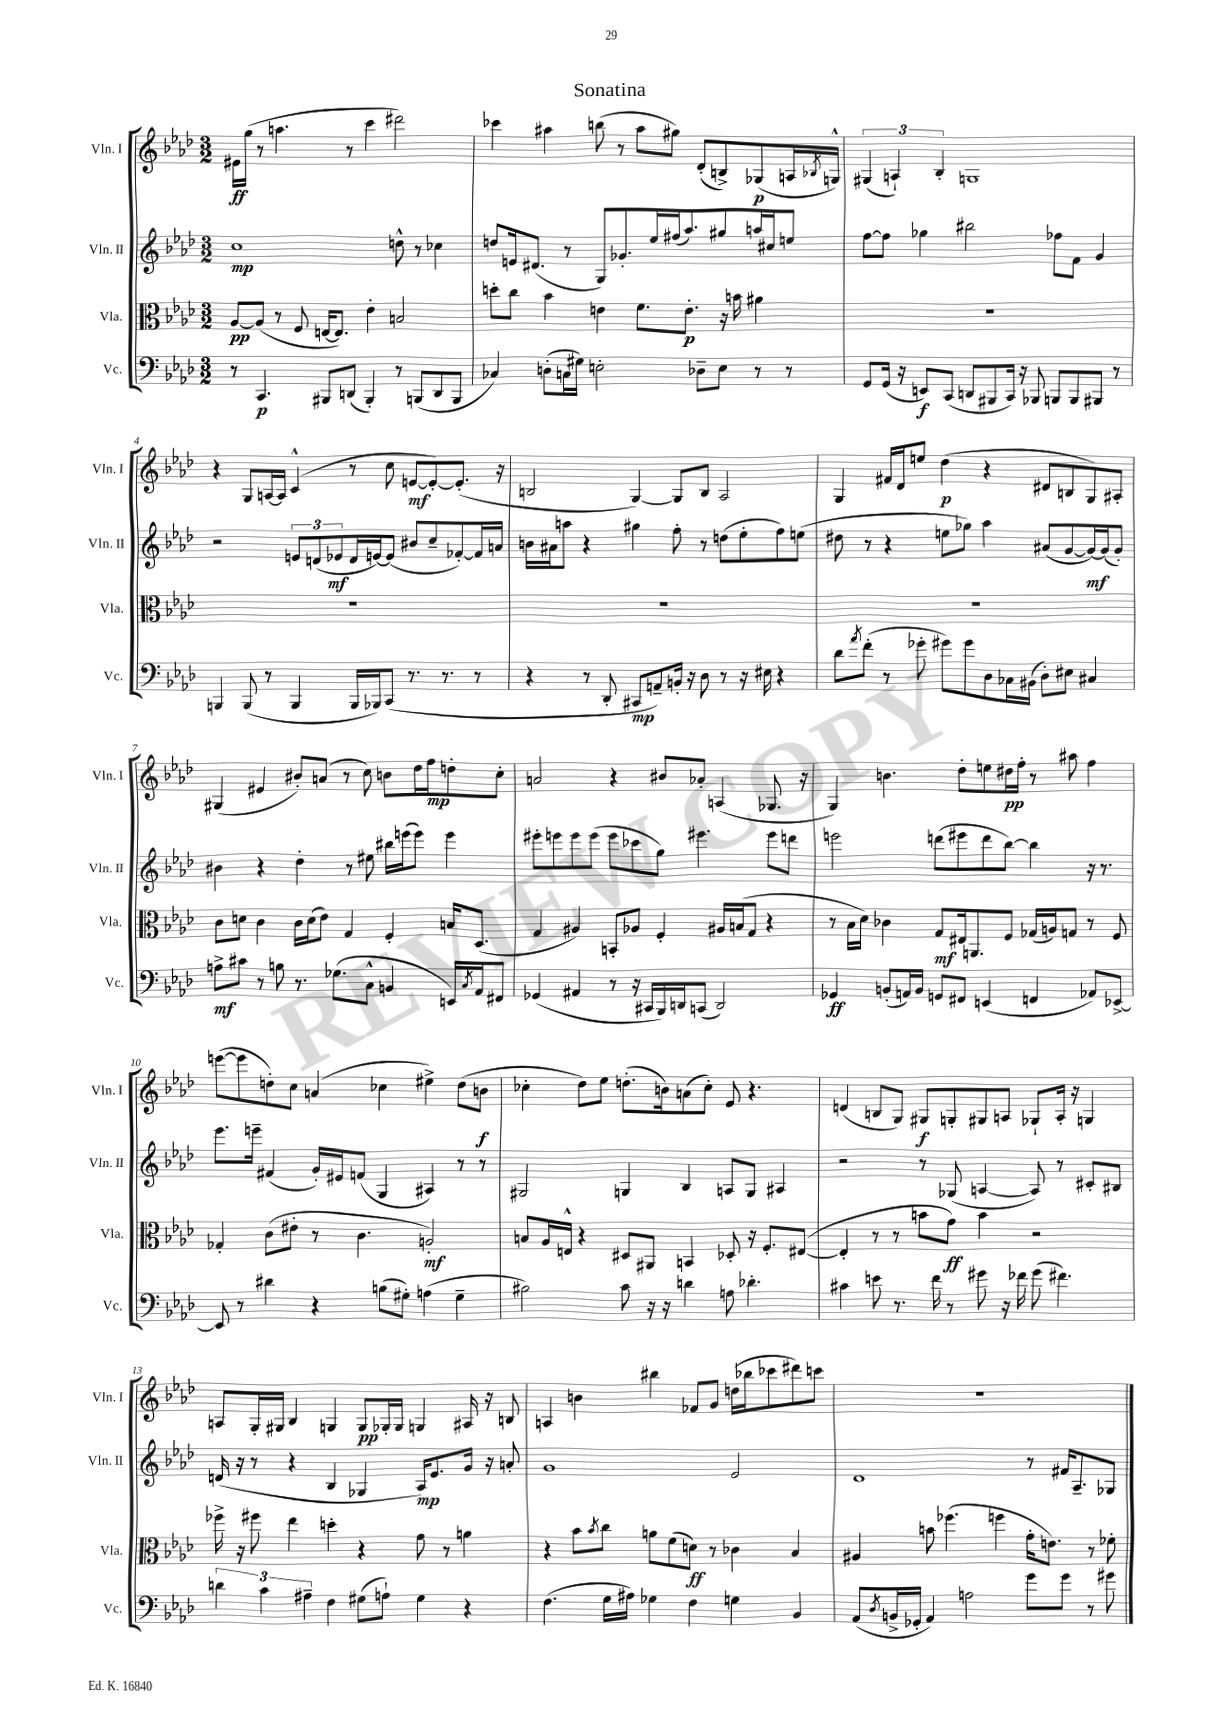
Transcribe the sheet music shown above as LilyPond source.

\header { title = "Sonatina" }
<<
\new StaffGroup <<
\new Staff = "s0" \with { instrumentName = "Vln. I" shortInstrumentName = "Vln. I" } {
    \clef treble \key aes \major \numericTimeSignature \time 3/2
    eis'16\ff g''16( r8 a''4. r8 c'''4 dis'''2) |
    ces'''4 ais''4 b''8( r8 ais''8 gis''8) des'8-.( b8->) ges8\p( a16 \acciaccatura { bes8 } g16-^) |
    \tuplet 3/2 { gis4( a4-!) bes4-. } g1 |
    r4 g8 a16~ a16 c'4-^( r8 c''8 e'8~\mf e'8~-.) e'8.-.( r16 |
    b2 g4~) g8 b8 aes2 |
    g4 fis'16 des'16 e''8 des''4\p( r4 dis'8 b8 g8) ais8-. |
    gis4( eis'4 bis'8-.) a'8( r8 c''8) b'8 des''16 f''16\mp d''8-. c''8-. |
    a'2 r4 bis'8 aes'8-. a4( ges8. r16 |
    g4) b'4. des''8-. e''8 dis''16\pp f''16-. r8 ais''8 f''4 |
    e'''8~( e'''8 d''8-.) c''8 a'4( ces''4 eis''4->) d''8( b'8\f |
    ces''4-. des''8) ees''8 d''8.-.( b'16) a'8( ces''8-.) ees'8 r4. |
    d'4( b8 g8) gis8\f g8-. gis8 a8 ges8-! a16-. r16 g4 |
    a8 g16-. gis16 bes4 g4 g8\pp ges16-. ges16 g4 ais16 r16 b8 |
    a4 b'4 bis''4 fes'8 g'8 d''16( bes''16 ces'''8 dis'''8) c'''8 |
    R1. \bar "|." |
}
\new Staff = "s1" \with { instrumentName = "Vln. II" shortInstrumentName = "Vln. II" } {
    \clef treble \key aes \major \numericTimeSignature \time 3/2
    c''1\mp d''8-^ r8 ces''4 |
    d''8 e'16 dis'8.( r8 g8) ges'8.-. ees''16 fis''16( aes''8.) gis''8 a''16 cis''16 e''8 |
    f''8~ f''8 ges''4 bis''2 fes''8 f'8 g'4 |
    r2 \tuplet 3/2 { e'8 d'8( ees'8\mf } d'16 e'16~) e'8( bis'8 c''8-- fes'8~-.) fes'16 a'16 |
    b'16 ais'16 a''8 r4 gis''4 f''8-. r8 d''8( ees''8-. f''8) e''8( |
    dis''8 r8 r4 e''8 ges''8) aes''4 ais'8( g'8~ g'16~\mf) g'16( g'8-.) |
    bis'4 r4 des''4-. r8 eis''8 bis''16 e'''16( e'''8) e'''4 |
    eis'''8-. e'''8 e'''8 e'''8( e'''8 ces'''8 g''8) eis'''4. eis'''8 d'''8 |
    e'''2 d'''8( eis'''8 d'''8 bes''8~) bes''4 r16 r8. |
    ees'''8. e'''16-- fis'4( g'16-.) eis'16 f'8( g4 ais4) r8 r8 |
    gis2 g4 bes4 a8 g8 ais4 |
    r2 r8 ges8( a4~ a8) r8 cis'8-. bis8 |
    d'16( r16 r8 r4 bes4 ges4 aes16\mp) ees'8. g'16 r16 a'8-. |
    g'1 ees'2 |
    des'1 r8 fis'16 aes8.-- ges8 \bar "|." |
}
\new Staff = "s2" \with { instrumentName = "Vla." shortInstrumentName = "Vla." } {
    \clef alto \key aes \major \numericTimeSignature \time 3/2
    aes8~\pp aes8( r8 f8 e16~ e8.) ees'4-. b2 |
    d''8-. c''8 bes'4 e'4 f'8. e'8.-.\p r16 b'16 ais'4 |
    R1. |
    R1. |
    R1. |
    R1. |
    c'8 d'8 c'4 c'16 d'16( ees'8) g4 f4-. b16 des8.( |
    g4 ais4) b,8-. aes8 f4-. ais16 b16( g8 r4 |
    r8 bes16 des'16) ces'4 g8\mf eis16 a,8. f8 ges16( a16) g8 r8 f8 |
    ges4-. c'8( eis'8-. r8 c'4. a2-.\mf) |
    b8 aes16 e16-^ r4 dis8 ais,8 b,4 des8-. r16 f8.-. eis8~( |
    eis4-. r8 r8 b'8 g'8\ff) b'4 r2 |
    fes''16-> r16 fis''8 ees''4 d''4-. r4 g'8 r8 a'4 |
    r4 bes'8 \acciaccatura { bes'8 } c''8 a'8 f'8( d'8\ff) r8 ces'4 bes4 |
    ais4 b'8 fes''4.( f''4 g'16-. e'8.) r8 fes'8-. \bar "|." |
}
\new Staff = "s3" \with { instrumentName = "Vc." shortInstrumentName = "Vc." } {
    \clef bass \key aes \major \numericTimeSignature \time 3/2
    r8 c,4.\p bis,,8 d,8( bis,,4-.) r8 b,,8( d,8 b,,8 |
    ces4) d8-.( c16 gis16) e2-. des8-- e8 r8 r8 |
    g,8 g,16( r16 e,8\f) c,8( d,8 bis,,8 c,16) r16 bes,,8 b,,8 b,,8 bis,,8 r8 |
    b,,4 b,,8( r8 b,,4 b,,16 bes,,16) c,8( r8. r8. r8 |
    r4 r8 des,8-. cis,8\mp a,8--) b,16-. r16 des8 r8 r16 eis16 r4 |
    des'8 \acciaccatura { aes'8 } f'8-.( r8 ges'8-. gis'8) gis'8 des8 ces16 bis,16( des8-.) eis8 cis4 |
    a8->\mf cis'8 r8 b8 r8. ges8.( c8-^ b,4 e,16) \acciaccatura { c8 } aes,16 fis,8 |
    ges,4( ais,4 r8 r16 cis,16 bes,,16) d,16 c,8( d,2) |
    ges,4\ff b,8-.( a,16) b,16 g,8 fis,8 e,4( f,4 aes,8) ees,8~-> |
    ees,8 r8 dis'4 r4 b8( gis8-.) a4( gis4-- |
    bis2) c'8 r16 r16 d'4 a8 des'4.-. |
    cis'4 e'8 r8. f'16 r8 gis'8 r16 fes'16 gis'8( fis'4.) |
    \tuplet 3/2 { d'4 c'4 ais4-- } f4 gis8( a8-!) gis4 r4 |
    f4.( g16 ais16) ges4 f4 g4 bes,4 |
    aes,8( \acciaccatura { des8 } b,16-> ges,16-. aes,4) a2 g'8 g'8 r8 gis'8 \bar "|." |
}
>>
>>
